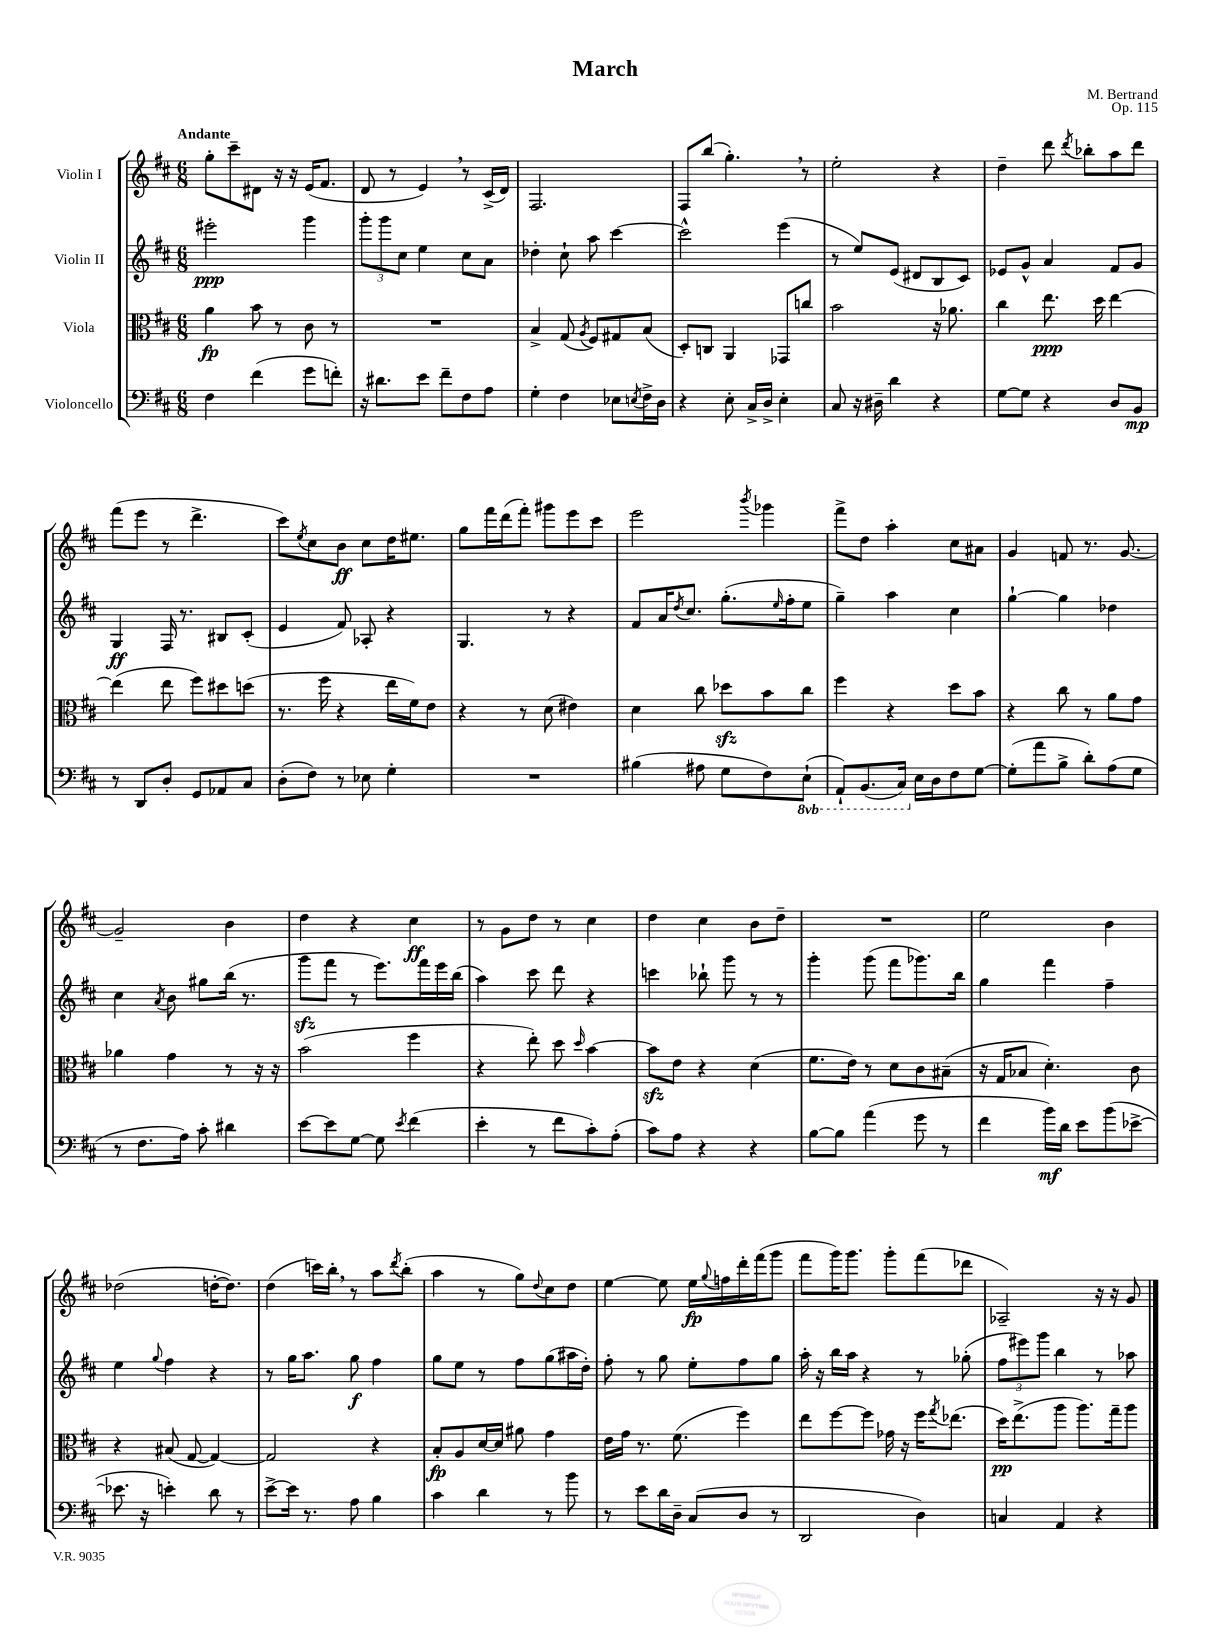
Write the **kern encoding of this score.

**kern	**kern	**kern	**kern
*staff4	*staff3	*staff2	*staff1
*clefF4	*clefC3	*clefG2	*clefG2
*k[f#c#]	*k[f#c#]	*k[f#c#]	*k[f#c#]
*M6/8	*M6/8	*M6/8	*M6/8
4F#	4a	2eee#'	8gg'
.	.	.	8ccc#~
(4f#	8b	.	8d#
.	8r	.	16r
.	.	.	16r
8g	8c#	4ggg	(16e
.	.	.	8.f#
8f')	8r	.	.
=	=	=	=
16r	2.r	12ggg'	8d
8.d#	.	.	.
.	.	12ggg	.
.	.	.	8r
.	.	12cc#	.
8e	.	4ee	4e)
8f#~	.	.	.
8F#	.	8cc#	8r
8A	.	8a	(16c#^
.	.	.	16d)
=	=	=	=
4G'	4B^	4dd-'	2.F#
4F#	(8G	8cc#`	.
.	8qA	.	.
.	8F#)	8aa	.
8E-	8G#	[4ccc#	.
8qE	.	.	.
16F#^	(8B	.	.
16D	.	.	.
=	=	=	=
4r	8D')	2ccc#^^]	8F#
.	8C	.	(8bb
8E'	4AA	.	4.gg')
16C#^	.	.	.
16D^	.	.	.
4E'	8GG-	(4eee	.
.	8cc	.	8r
=	=	=	=
8C#	2b	8r	2ee'
16r	.	8ee)	.
16D#~	.	.	.
4d	.	(8e	.
.	.	8d#	.
4r	16r	8B	4r
.	8.a-	.	.
.	.	8c#)	.
=	=	=	=
[8G	4cc#	8e-	4dd~
8G]	.	8g^^	.
4r	8.ee	4a	8ddd
.	.	.	8qddd
.	.	.	8bb-'
.	16dd	.	.
8D	[4ee	8f#	8aa
8BB	.	8g	8ddd
=	=	=	=
8r	(4ee]	4G	(8fff#
8DD	.	.	8eee
8D'	8ee	16F#	8r
.	.	8.r	.
8GG	8ff#)	.	4.ddd^
8AA-	8dd#	8B#	.
8C#	(8dd	(8c#'	.
=	=	=	=
(8D'	8.r	4e	8ccc#)
.	.	.	8qee
8F#)	.	.	8cc#
.	16ff#	.	.
8r	4r	8f#)	8b
8E-	.	8A-'	8cc#
4G'	16ee	4r	16dd
.	16f#)	.	8.ee#
.	8e	.	.
=	=	=	=
2.r	4r	4.G	8gg
.	.	.	16fff#
.	.	.	(16ddd
.	8r	.	8fff#')
.	(8d	8r	8ggg#
.	4e#)	4r	8eee
.	.	.	8ccc#
=	=	=	=
(4B#	4d	8f#	2eee
.	.	16a	.
.	.	8qdd	.
.	.	8.cc#	.
8A#	8cc#	.	.
8G	8dd-	(8.gg'	.
.	.	.	8qbbb
8F#)	8b	.	4ggg-
.	.	16qqee	.
.	.	16ff#'	.
(8EE`	8cc#	8ee	.
=	=	=	=
8AAA`)	4ff#	4gg~)	8fff#^
(8.BBB	.	.	8dd
.	4r	4aa	4aa'
16CC#)	.	.	.
16E	.	.	.
16D	.	.	.
8F#	8dd	4cc#	8cc#
[8G	8b	.	8a#
=	=	=	=
(8G']	4r	[4gg`	4g
8a	.	.	.
8B^	8cc#	4gg]	8f
8d')	8r	.	8.r
(8A	8a	4dd-	.
.	.	.	[8.g
8G	8g	.	.
=	=	=	=
8r	4a-	4cc#	2g~]
8.F#	.	.	.
.	.	8qa	.
.	4g	8b	.
16A)	.	.	.
8c#'	.	8gg#	.
4d#	8r	(16bb	4b
.	.	8.r	.
.	16r	.	.
.	16r	.	.
=	=	=	=
[8e	(2b	8ggg	4dd
8e]	.	8fff#	.
[8G	.	8r	4r
8G]	.	8.eee)	.
8qe	.	.	.
(4f#	4ff#	.	4cc#
.	.	16fff#	.
.	.	16eee	.
.	.	(16bb	.
=	=	=	=
4e'	4r	4aa)	8r
.	.	.	8g
8r	8ee')	8ccc#	8dd
8f#	8dd	8ddd	8r
.	16qqdd	.	.
8c#')	[4b	4r	4cc#
(8A'	.	.	.
=	=	=	=
8c#)	8b]	4ccc	4dd
8A	8e	.	.
4r	4r	8bb-`	4cc#
.	.	8ggg	.
4r	(4d	8r	8b
.	.	8r	8dd~
=	=	=	=
[8B	8.f#	4ggg'	2.r
8B]	.	.	.
.	16e)	.	.
(4a	8r	(8ggg	.
.	8d	8fff#	.
8g	8c#	8.ggg-)	.
8r	(8B#~	.	.
.	.	16bb	.
=	=	=	=
4f#	16r	4gg	2ee
.	16G	.	.
.	8B-	.	.
16b)	4.d')	4fff#	.
16d	.	.	.
8e	.	.	.
(8b	.	4ff#~	4b
[8e-^	8c#	.	.
=	=	=	=
8.e-]	4r	4ee	(2dd-
16r	.	.	.
.	.	8qqgg	.
4e')	(8B#	4ff#	.
.	[8G	.	.
8d	4G_)	4r	[16dd'
.	.	.	8.dd])
8r	.	.	.
=	=	=	=
[8e^	2G]	8r	(4dd
16e]	.	16gg	.
8.r	.	8.aa	.
.	.	.	16ccc)
.	.	.	16bb'
8A	.	8gg	8r
4B	4r	4ff#	8aa
.	.	.	8qddd
.	.	.	(8bb'
=	=	=	=
4c#	8B'	8gg	4aa
.	8A	8ee	.
4d	[16d	8r	8r
.	16d]	.	.
.	8a#	8ff#	8gg)
.	.	.	8qqdd
8r	4g	(8gg	8cc#
8b	.	16aa#	8dd
.	.	16dd')	.
=	=	=	=
8r	16e	8ff#'	[4ee
.	16g	.	.
8e	8.r	8r	.
16d	.	8gg	8ee]
16D~	(8.f#	.	.
(8C#	.	8ee'	16ee
.	.	.	8qqgg
.	.	.	16ff
8D	4ff#)	8ff#	16ddd'
.	.	.	(16fff#
8r	.	8gg	8ggg
=	=	=	=
2DD	8ee	16aa'	8fff#
.	.	16r	.
.	[8ff#	16bb	16ggg)
.	.	16aa	8.ggg
.	8ff#]	4r	.
.	16g-	.	8ggg'
.	16r	.	.
4D)	16ff#	8r	(8fff#
.	8qgg	.	.
.	(8.ee-	.	.
.	.	(8gg-'	8ddd-
=	=	=	=
4C	16dd)	12ff#	2A-~)
.	(8.ee^	.	.
.	.	12eee#)	.
.	.	12ggg	.
4AA	8aa	4bb	.
.	8.aa)	.	.
4r	.	8r	16r
.	16gg~	.	16r
.	8aa	8aa-	8g
==	==	==	==
*-	*-	*-	*-
